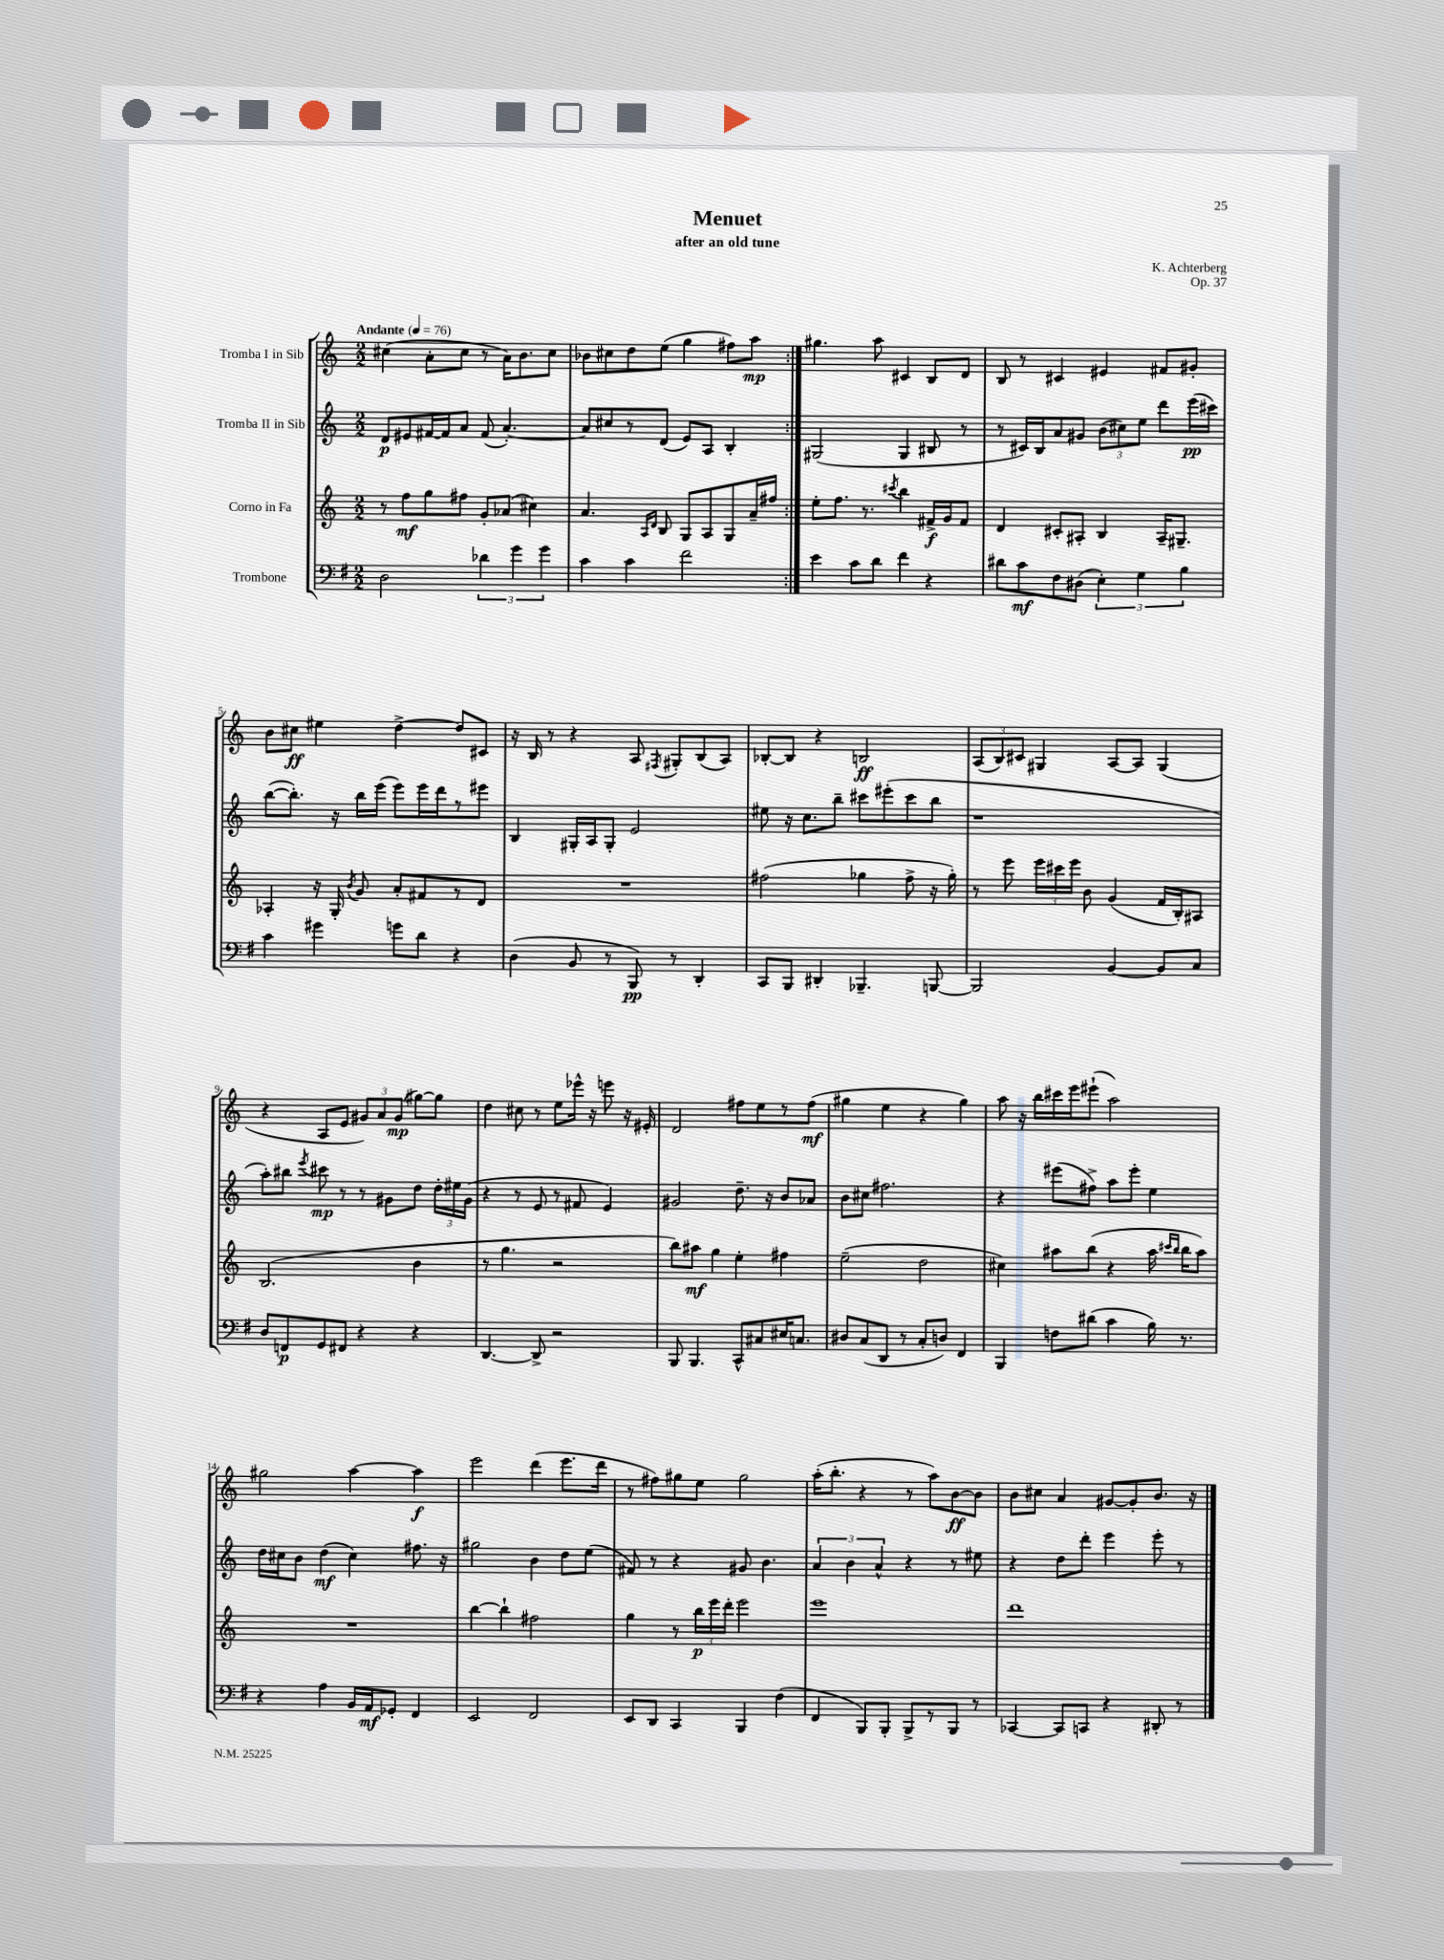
\header { title = "Menuet" composer = "K. Achterberg" subtitle = "after an old tune" opus = "Op. 37" }
<<
\new StaffGroup <<
\new Staff = "s0" \with { instrumentName = "Tromba I in Sib" } {
    \clef treble \key c \major \numericTimeSignature \time 2/2 \tempo "Andante" 4 = 76
    \autoBeamOff \repeat volta 2 { cis''4( a'8[-. cis''8] r8 a'16[) b'8. cis''8] |
    bes'8[ cis''8 d''8 e''8]( g''4 fis''8[) a''8]\mp | }
    gis''4. a''8 cis'4 b8[ d'8] |
    b8 r8 cis'4 eis'4 fis'8[ gis'8]-. |
    b'8[ cis''8]\ff eis''4 d''4~-> d''8[ cis'8] |
    r16 b16 r8 r4 a8 \acciaccatura { fis8 } gis8[-. b8( a8]) |
    bes8[~-. bes8] r4 b2\ff |
    \tuplet 3/2 { a8[( b8) cis'8] } gis4 a8[~ a8] gis4( |
    r4 a8[ e'8] \tuplet 3/2 { gis'8[) a'8 gis'8]\mp( } gis''8[~) gis''8] |
    d''4 cis''8 r8 e''8[ ees'''16]-^ r16 e'''8 r16 eis'16-. |
    d'2 fis''8[ e''8 r8 fis''8]\mf( |
    gis''4 e''4 r4 gis''4) |
    a''8 r16 b''16[ cis'''16 e'''16 eis'''8]-!( a''2) |
    gis''2 a''4~ a''4\f |
    e'''2 d'''4( e'''8.[ d'''16] |
    r8 fis''8[) gis''8 e''8] gis''2 |
    a''16[-.( b''8.]-. r4 r8 a''8[) b'8~\ff b'8] |
    b'8[ cis''8] a'4 gis'8[~ gis'8-. b'8.] r16 \bar "|." |
}
\new Staff = "s1" \with { instrumentName = "Tromba II in Sib" } {
    \clef treble \key c \major \numericTimeSignature \time 2/2
    \autoBeamOff \repeat volta 2 { d'8[\p eis'8 fis'16~ fis'16 a'8] fis'8( a'4.~-.) |
    a'8[ cis''8 r8 d'8]( e'8[) a8] b4-. | }
    gis2( gis4 bis8 r8 |
    r8 cis'16[) b16 a'8 gis'8] \tuplet 3/2 { b'8[( cis''8) e''8] } d'''8[ e'''16\pp( cis'''16]) |
    b''8[~( b''8.]-.) r16 b''16[ e'''16]( e'''8[) e'''16 d'''16 r8 eis'''8] |
    b4 gis16[-. a16 gis8]-. e'2 |
    eis''8 r16 c''8.[ b''8]-- cis'''8[ eis'''8-.( cis'''8 b''8] |
    r1 |
    a''8[-.) bis''8] \acciaccatura { e'''8 } cis'''8\mp r8 r8 gis'8[ d''8] \tuplet 3/2 { d''16[-. eis''16 gis'16]( } |
    r4 r8 e'8 r8 fis'8 e'4) |
    gis'2 d''8.-- r16 b'8[ aes'8] |
    b'8[ cis''8] fis''2. |
    r4 eis'''8[( fis''8]->) a''8[ eis'''8]-. e''4 |
    d''16[ cis''16 b'8] d''4\mf( cis''4) fis''8. r16 |
    gis''2 b'4 d''8[ e''8]( |
    fis'8) r8 r4 gis'8 b'4. |
    \tuplet 3/2 { a'4 b'4 a'4-^ } r4 r8 eis''8 |
    r4 d''8[ d'''8]-. e'''4 e'''8-. r8 \bar "|." |
}
\new Staff = "s2" \with { instrumentName = "Corno in Fa" } {
    \clef treble \key c \major \numericTimeSignature \time 2/2
    \autoBeamOff \repeat volta 2 { r8 f''8[\mf g''8 fis''8] g'8[-. aes'8]( cis''4) |
    a'4. \grace { a16[ d'16] } b8 g8[ a8 g8 a'16-- fis''16] | }
    e''8[-. f''8.] r8. \acciaccatura { cis'''8 } b''4 fis'16[->\f g'16 fis'8] |
    d'4 cis'8[-. ais8]-. b4 ais16[-- gis8.]-- |
    aes4-. r16 g16-. \acciaccatura { b'8 } g'8 a'8[-. fis'8 r8 d'8] |
    R1 |
    fis''2( ges''4 fis''8-> r16 ges''16-.) |
    r8 e'''8 \tuplet 3/2 { e'''16[ cis'''16 e'''16] } b'8 g'4( f'16[ b16-.) ais8] |
    b2.( b'4 |
    r8 g''4. r2 |
    b''8[) ais''8]\mf g''4 e''4-. fis''4 |
    e''2--( d''2 |
    cis''4) ais''8[ b''8]( r4 ais''16 \grace { cis'''16[ b''16] } b''16[ ais''8]) |
    R1 |
    b''4~ b''4-! fis''2 |
    g''4 r8 \tuplet 3/2 { b''16[\p e'''16 d'''16]-. } e'''2 |
    e'''1 |
    d'''1 \bar "|." |
}
\new Staff = "s3" \with { instrumentName = "Trombone" } {
    \clef bass \key g \major \numericTimeSignature \time 2/2
    \autoBeamOff \repeat volta 2 { d2 \tuplet 3/2 { des'4 g'4 g'4 } |
    c'4 c'4 fis'2 | }
    e'4 c'8[ d'8] fis'4 r4 |
    dis'8[ c'8\mf fis8 dis8]( \tuplet 3/2 { e4-.) g4 b4 } |
    c'4 gis'4 g'8[ d'8] r4 |
    d4( b,8 r8 b,,8\pp) r8 d,4-. |
    c,8[ b,,8] dis,4-. bes,,4.-- b,,8~ |
    b,,2 b,4~ b,8[ c8] |
    d8[ f,8\p g,8 fis,8] r4 r4 |
    d,4.~ d,8-> r2 |
    b,,8 b,,4. c,8[-^ cis8 eis16 c8.] |
    dis8[ c8( d,8] r8 c8[-. d8]) fis,4 |
    b,,4 f8[ dis'8]( c'4 b16) r8. |
    r4 a4 b,16[ a,16\mf ges,8]-. fis,4 |
    e,2 fis,2 |
    e,8[ d,8] c,4 b,,4 fis4( |
    fis,4 b,,8[) b,,8]-. b,,8[-> r8 b,,8] r8 |
    ces,4~ ces,8[ c,8] r4 dis,8-. r8 \bar "|." |
}
>>
>>
